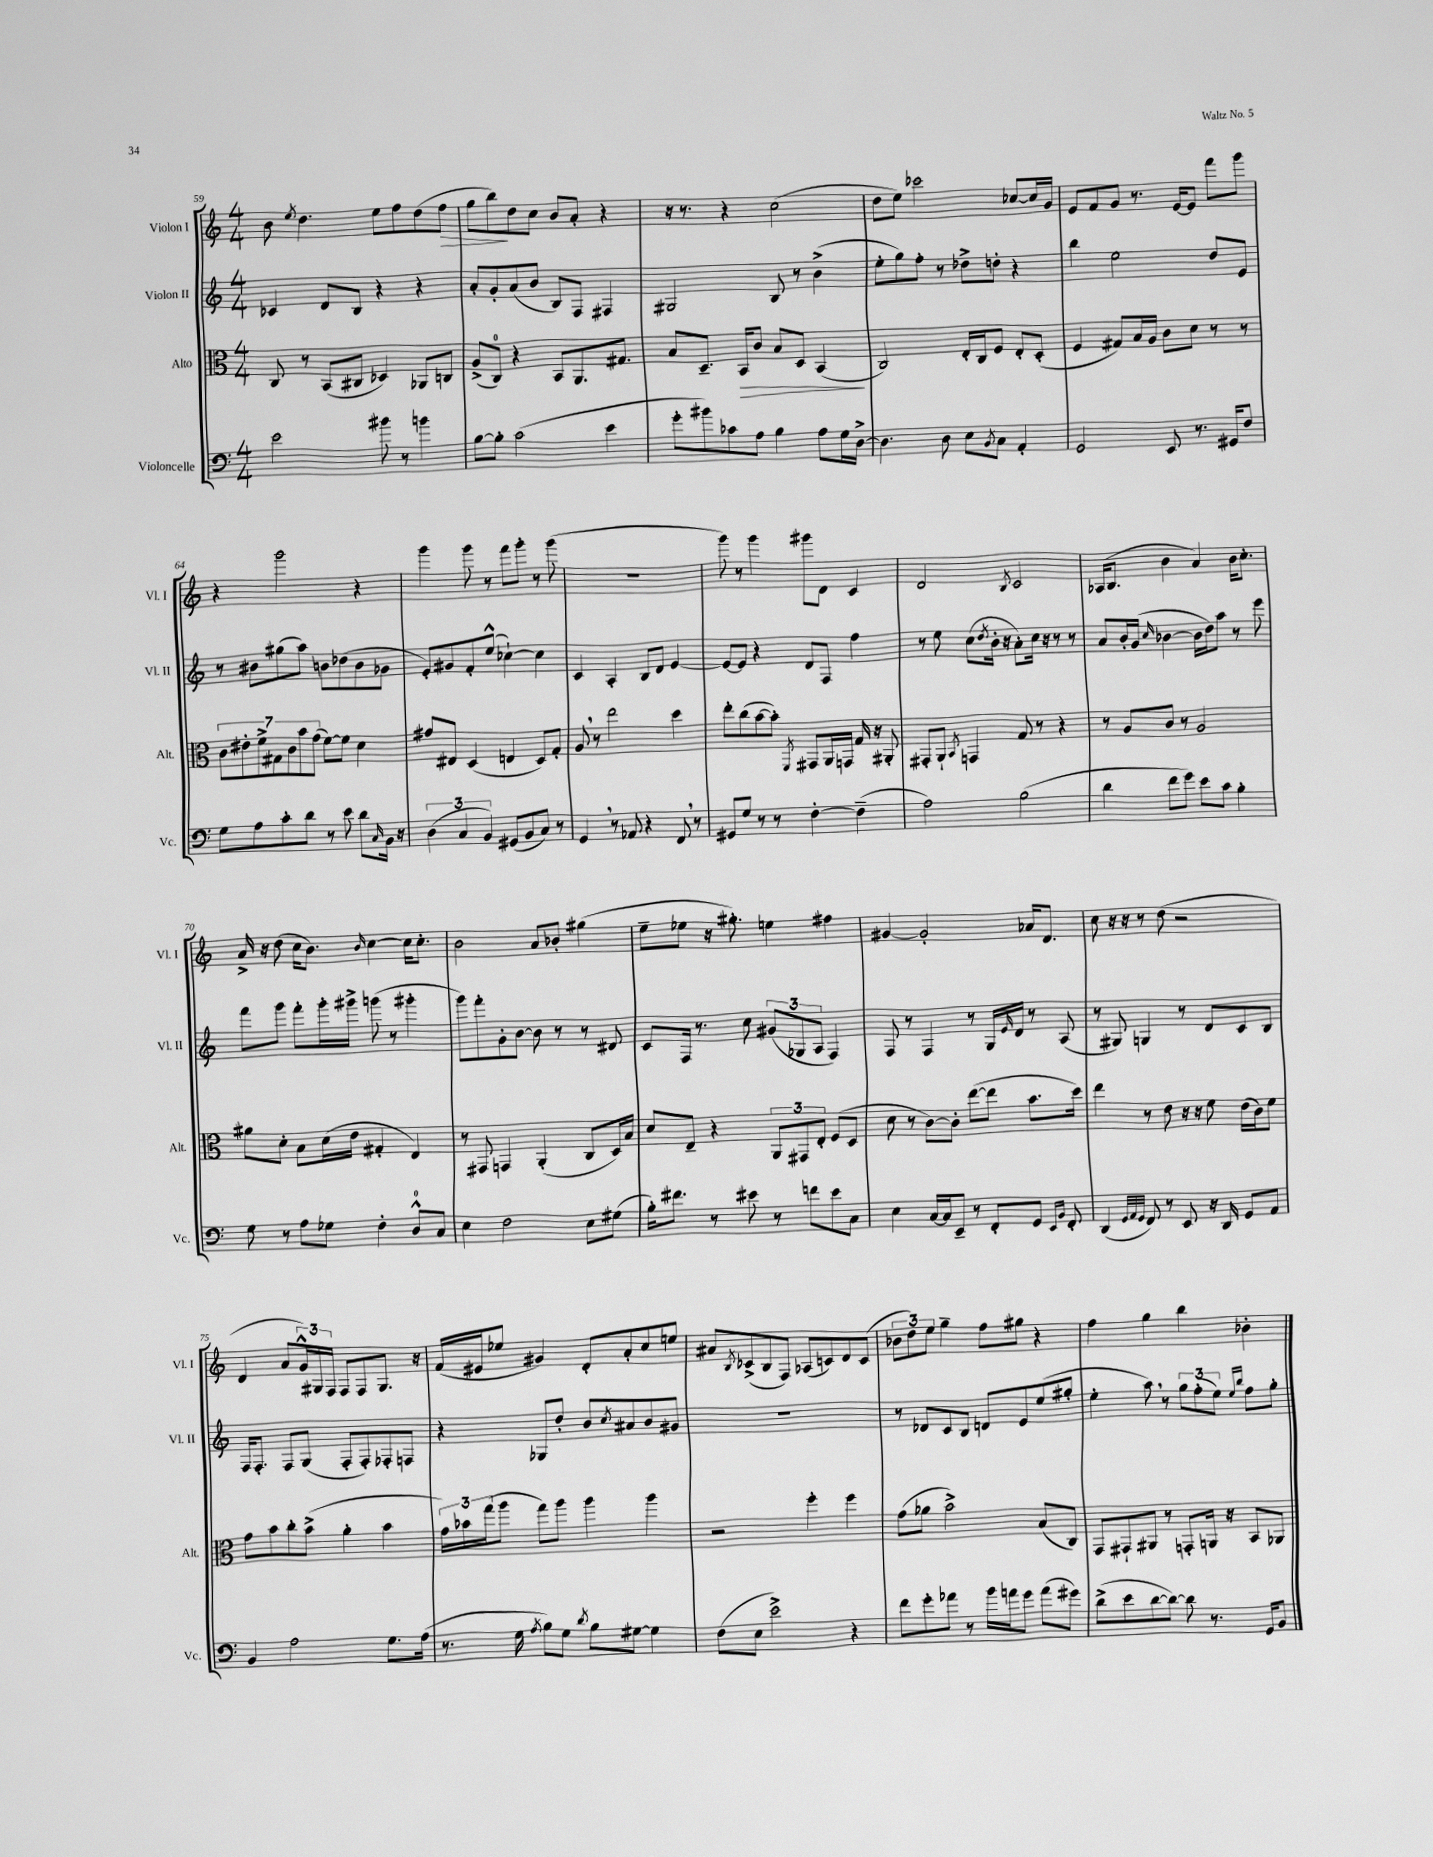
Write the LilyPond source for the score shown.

<<
\new StaffGroup <<
\new Staff = "s0" \with { instrumentName = "Violon I" shortInstrumentName = "Vl. I" } {
    \clef treble \key c \major \numericTimeSignature \time 4/4
    b'8 \acciaccatura { e''8 } d''4. e''8 f''8 d''8( f''8\> |
    g''8 b''8\!) d''8 c''8 b'8 a'8-. r4 |
    r16 r8. r4 c''2( |
    d''8 e''8) ces'''2 ces''8~ ces''16 g'16 |
    e'8 f'8 g'8 r8. e'16~ e'8 f'''8 g'''8 |
    r4 g'''2 r4 |
    g'''4 g'''8 r8 f'''8 g'''8-. r8 g'''8( |
    R1 |
    g'''8) r8 g'''4 gis'''8 d'8 c'4 |
    d'2 \acciaccatura { b8 } c'2 |
    aes16( b8. b'4 a'4) b'16 c''8.-. |
    a'16-> r16 d''8( c''16 b'8.) \grace { b'16 } c''4~ c''16 c''8.-. |
    b'2 a'8 bes'8-. gis''4( |
    e''8-- ees''8 r16 gis''8.-.) e''4 fis''4 |
    gis'4~ gis'2-. aes'16 d'8. |
    c''8 r16 r16 r8 d''8( r2 |
    d'4 a'8 \tuplet 3/2 { g'16-^) gis16 f16 } f8 f8 gis8. r16 |
    f'16( eis'16 ees''8 gis'4) d'8-. a'8-. c''8 e''8 |
    ais'8 \acciaccatura { b8 } ces'8->( b8 f8) aes8( c'8) d'8 c'8( |
    \tuplet 3/2 { bes'8 d''8) e''8 } g''4-- f''8 gis''8 r4 |
    f''4 g''4 b''4 bes'4-. \bar "|." |
}
\new Staff = "s1" \with { instrumentName = "Violon II" shortInstrumentName = "Vl. II" } {
    \clef treble \key c \major \numericTimeSignature \time 4/4
    ces'4 d'8 b8 r4 r4 |
    a'8-. g'8-. a'8( b'8 b8) f8 fis4 |
    gis2 b8 r8 b'4->( |
    e''8-. g''8) f''8-. r8 des''8-> d''8-. r4 |
    b''4 e''2 d''8 e'8 |
    r8 bis'8 gis''8( a''8) b'8 des''8( b'8 ges'8 |
    e'8-.) gis'8 f'8-. e''8-^( ces''4~-!) ces''4 |
    c'4 a4-. b8 d'8 e'4~ |
    e'8~ e'8 r4 d'8 f8 f''4 |
    r8 e''8 c''8( \acciaccatura { d''8 } b'16-. r16 a'8-.) c''16 r16 r8 r8 |
    a'8 b'16-. g'16( \grace { c''16 } bes'4~ bes'16 d''16) a''8 r8 e'''8 |
    f'''8 g'''8 f'''8-. g'''16-. gis'''16-> g'''8( r8 gis'''4-. |
    g'''8) f'''8-. g'8-. b'8~ b'8 r8 r8 dis'8 |
    c'8 f16 r8. c''8 \tuplet 3/2 { gis'8( ges8 a8 } f4) |
    f8 r8 f4 r8 g16 \grace { e'16 } d'16 r8 a8( |
    r8 gis8) g4 r8 d'8 c'8 b8 |
    f16 f8.-. f8 g8( f8-. f8-.) fes8-. f8 |
    r4 ges8 d''8-. b'8 \acciaccatura { c''8 } ais'8 b'8 gis'8 |
    R1 |
    r8 des'8 c'8 b8 d'8 e'8 e''8( gis''8-. |
    e''4-. a''8) \breathe r8 \tuplet 3/2 { g''8 f''8-.( e''8) } \grace { e''16 b''16 } f''8 g''8-. \bar "|." |
}
\new Staff = "s2" \with { instrumentName = "Alto" shortInstrumentName = "Alt." } {
    \clef alto \key c \major \numericTimeSignature \time 4/4
    c8 r8 b,8( cis8 des4) aes,8 c8 |
    a8->( c8-0) r4 b,8 a,8. gis8. |
    b8 d8.-- b,16\> c'8 b8 d8 b,4\!( |
    c2) e16-. c16 f8 e8-. d8-.( |
    f4 gis8) b16 a16 c'8 d'8 r8 r8 |
    \tuplet 7/4 { c'8 eis'8-. f'8-> gis8 c'8 b'8 g'8( } f'8~) f'8 d'4 |
    gis'8 eis8 d4( e4 d8) g8-. |
    a8 \breathe r8 e''2 d''4 |
    e''8-. c''8( b'8~ b'8-.) \acciaccatura { f,8 } gis,8 a,16 g,16 g16 r16 ais,8-. |
    gis,8-. a,8-! \acciaccatura { b,8 } g,4 g8 r8 r4 |
    r8 a8 c'8 r8 a2 |
    ais'8 d'8-. b8 d'16( e'16 gis4-. e4) |
    r8 gis,8 g,4 a,4-.( c8 d16) b16 |
    d'8 e8-- r4 \tuplet 3/2 { a,8 gis,8 e8-. } f8( d8 |
    d'8 r8 c'8~) c'8-. e''8~( e''8 b'8. d''16) |
    e''4 r8 e'8 r16 r16 f'8 e'16( c'16) f'8 |
    g'8 b'8 c''8-. b'8->( a'4-. b'4 |
    \tuplet 3/2 { g'16) bes'16 g''16( } a''8 g''8) a''8 a''4 a''4 |
    r2 f''4-. f''4 |
    g'8( aes'8 b'2->) b8( c8) |
    g,8 gis,8-! ais,8 r8 g,8-. a,16 r16 b,8 aes,8 \bar "|." |
}
\new Staff = "s3" \with { instrumentName = "Violoncelle" shortInstrumentName = "Vc." } {
    \clef bass \key c \major \numericTimeSignature \time 4/4
    e'2 bis'8 r8 b'4 |
    b8~ b8-. c'2( e'4 |
    g'8-. bis'8) ces'8 a8 b4 a8 g16 d16~-> |
    d4. d8 e8 \acciaccatura { b,8 } c8 a,4-. |
    g,2 e,8 r8. gis,16 f8 |
    g8 a8 c'8-. d'8 r8 e'8 d'8 \grace { c16 } b,16 r16 |
    \tuplet 3/2 { d4( c4 b,4) } gis,8( b,8 c8) r8 |
    g,4 \breathe r8 aes,8 r4 f,8 \breathe r8 |
    gis,8 g8 r8 r8 f4~-. f4--( |
    a2) b2( |
    d'4 f'8 g'8) e'8 c'8 b4-. |
    g8 r8 a8 ges8 f4-. d8-0-^ c8 |
    e4 f2 e8 gis8( |
    b16-.) fis'8. r8 eis'8 r8 f'8 eis'8 c8 |
    e4 c16~ c16 e,8-- r8 f,8-. g,8 \grace { e,16 b,16 } f,8-. |
    d,4( \grace { g,32 a,32 g,32 } f,8) r8 e,8 r16 d,16 g,8 a,8 |
    b,4 a2 g8. a16( |
    r8. g16 \acciaccatura { a8 } b8) g8 \acciaccatura { d'8 } b8 gis8~ gis4 |
    f8( e8 e'2->) r4 |
    f'8 g'8-. aes'8 r8 b'16 a'16 g'8 a'8( gis'8) |
    d'8->( e'8 d'8~ d'8~) d'8 r8. g,16 b,8 \bar "|." |
}
>>
>>
\layout { \context { \Score currentBarNumber = #59 } }
